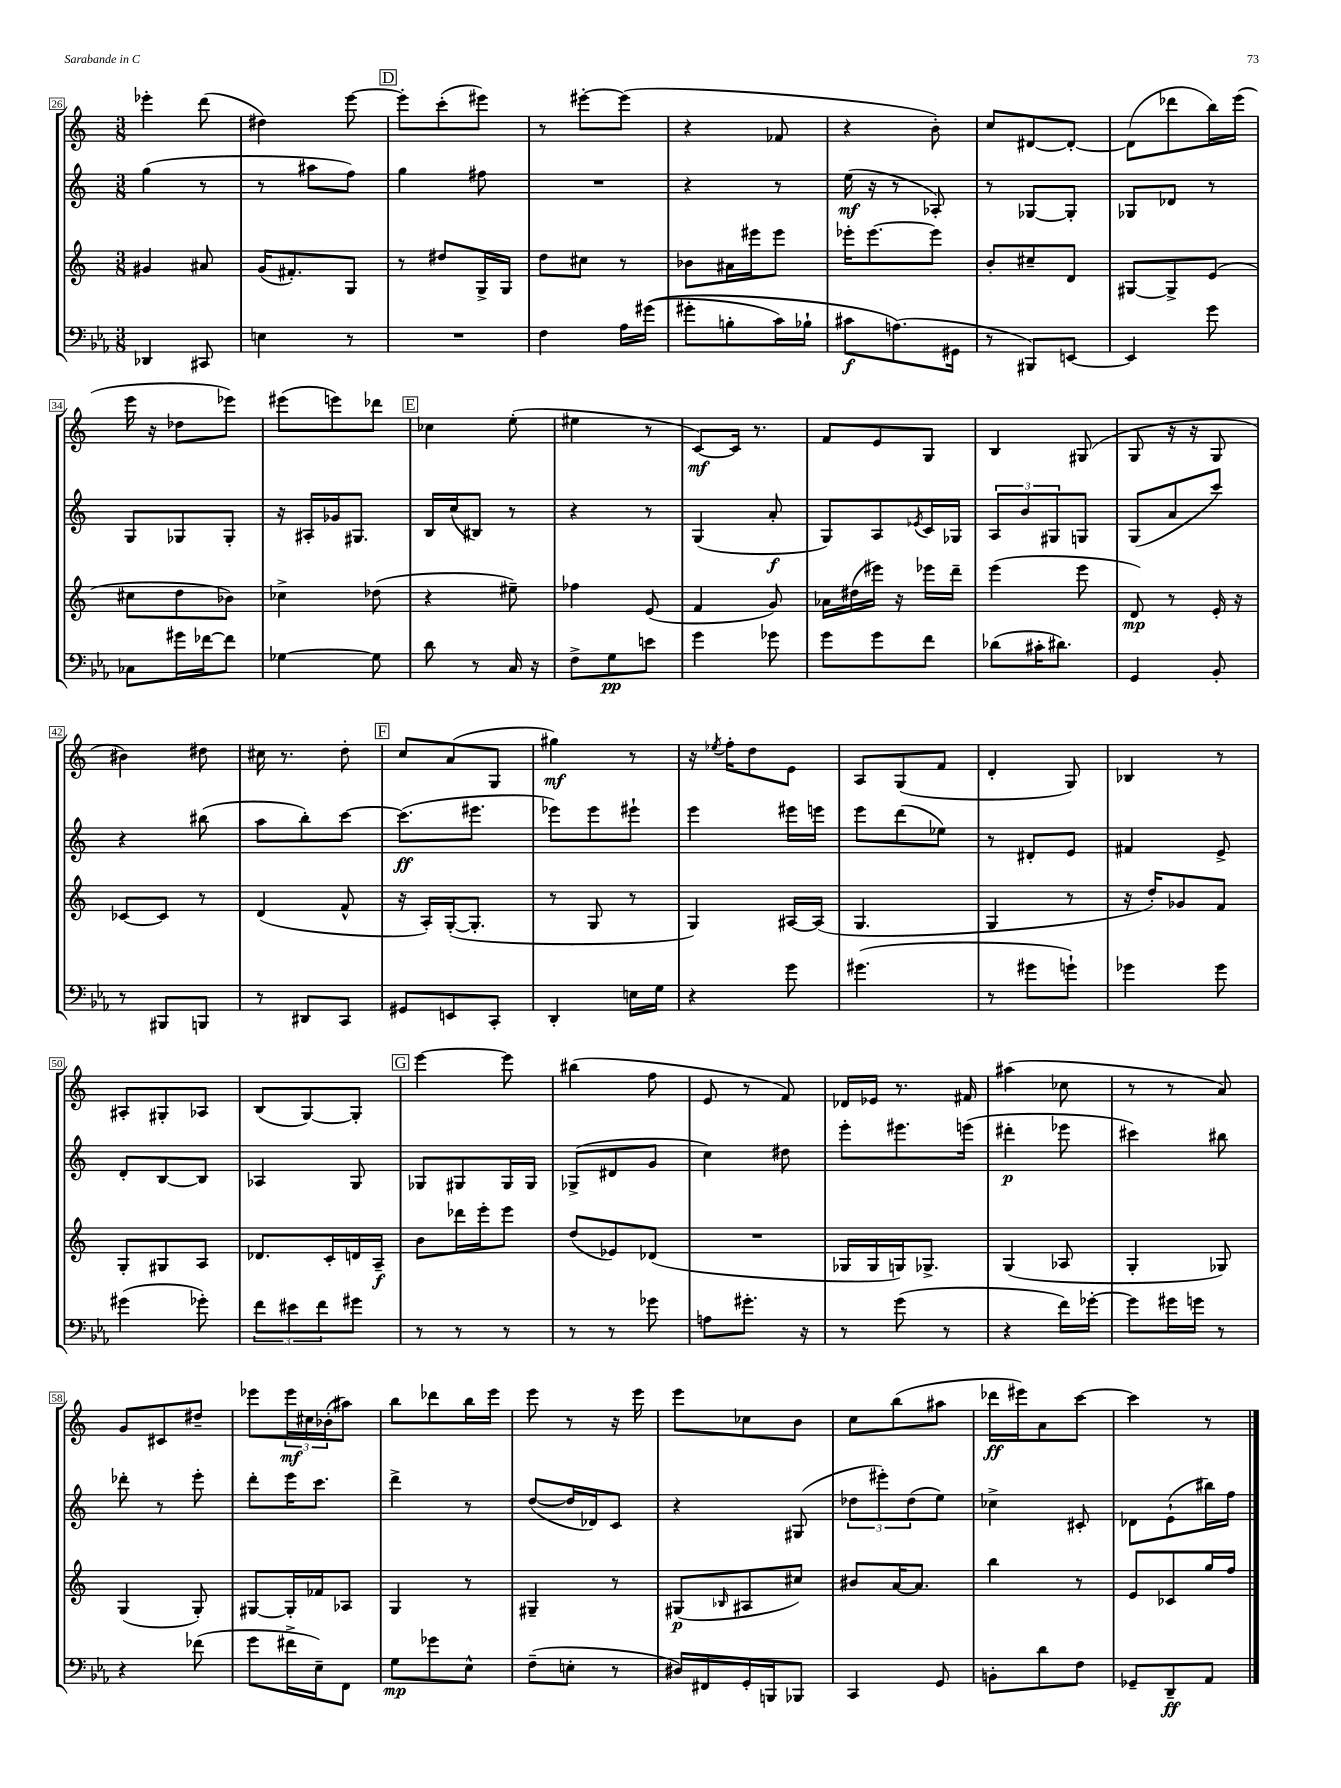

**kern	**kern	**kern	**kern
*staff4	*staff3	*staff2	*staff1
*clefF4	*clefG2	*clefG2	*clefG2
*k[b-e-a-]	*k[]	*k[]	*k[]
*M3/8	*M3/8	*M3/8	*M3/8
4DD-	4g#	(4gg	4eee-'
8CC#	8a#	8r	(8ddd
=	=	=	=
4E	(16g	8r	4dd#)
.	8.f#')	.	.
.	.	8aa#	.
8r	8G	8ff)	[8eee
=	=	=	=
4.r	8r	4gg	8eee']
.	8dd#	.	(8ccc'
.	16G^	8ff#	8eee#)
.	16G	.	.
=	=	=	=
4F	8dd	4.r	8r
.	8cc#	.	[8eee#'
16A-	8r	.	(8eee#]
&((16g#	.	.	.
=	=	=	=
8g#'	8b-	4r	4r
8B'	16a#	.	.
.	16eee#	.	.
16c)	8eee#	8r	8f-
16B-`	.	.	.
=	=	=	=
8c#	16eee-'	(16ee	4r
.	[8.eee-	16r	.
(8.A&)	.	8r	.
.	8eee-]	8A-')	8b')
16GG#	.	.	.
=	=	=	=
8r	8b'	8r	8cc
8BBB#)	8cc#~	[8G-	[8d#
[8EE	8d	8G-']	8d#'_
=	=	=	=
4EE]	[8G#	8G-	(8d#]
.	8G#^]	8d-	8ddd-
8g	(8e	8r	16bb)
.	.	.	(16eee
=	=	=	=
8C-	8cc#	8G	16eee
.	.	.	16r
16g#	8dd	8G-	8dd-
[16f-	.	.	.
8f-]	8b-)	8G-'	8eee-)
=	=	=	=
[4G-	4cc-^	16r	(8eee#
.	.	16A#'	.
.	.	16g-	8eee)
.	.	8.G#	.
8G-]	(8dd-	.	8ddd-
=	=	=	=
8d	4r	16B	4cc-
.	.	(16cc	.
8r	.	8B#)	.
16C	8ee#~)	8r	(8ee'
16r	.	.	.
=	=	=	=
8F^	4ff-	4r	4ee#
8G	.	.	.
8e	(8e	8r	8r
=	=	=	=
4g	4f	(4G	[8c)
.	.	.	16c]
.	.	.	8.r
8g-	8g)	8a'	.
=	=	=	=
8g	16a-	8G)	8f
.	(16dd#	.	.
8g	16eee#)	8A	8e
.	16r	.	.
.	.	8qe-	.
8f	16eee-	16c	8G
.	16ddd~	16G-	.
=	=	=	=
(8d-	(4eee	12A	4B
.	.	12b	.
16c#'	.	.	.
.	.	12G#	.
8.d#)	.	.	.
.	8eee	8G	(8G#
=	=	=	=
4GG	8d)	(8G	8G
.	8r	8a	16r
.	.	.	16r
8BB-'	16e'	8ccc)	8G
.	16r	.	.
=	=	=	=
8r	[8c-	4r	4b#)
8BBB#	8c-]	.	.
8BBB	8r	(8bb#	8dd#
=	=	=	=
8r	(4d	8aa	16cc#
.	.	.	8.r
8DD#	.	8bb')	.
8CC	8f^^	[8ccc	8dd'
=	=	=	=
8GG#	16r	(8.ccc]	8cc
.	16A')	.	.
8EE	([16G'	.	(8a
.	8.G']	8.eee#	.
8CC'	.	.	8G
=	=	=	=
4DD'	8r	8eee-)	4gg#)
.	8G	8eee-	.
16E	8r	8eee#`	8r
16G	.	.	.
=	=	=	=
4r	4G)	4eee	16r
.	.	.	8qee-
.	.	.	16ff'
.	.	.	8dd
8g	[16A#	16eee#	8e
.	(16A#]	16eee	.
=	=	=	=
(4.g#	4.G	8eee	8A
.	.	(8ddd	(8G
.	.	8ee-)	8f
=	=	=	=
8r	4G	8r	4d'
8g#	.	8d#'	.
8g`)	8r	8e	8G)
=	=	=	=
4g-	16r	4f#	4B-
.	16dd')	.	.
.	8g-	.	.
8g-	8f	8e^	8r
=	=	=	=
(4g#	8G'	8d'	8A#'
.	8G#	[8B	8G#'
8g-')	8A	8B]	8A-
=	=	=	=
12f	8.d-	4A-	(8B
12e#	.	.	.
.	.	.	[8G)
12f	.	.	.
.	16c'	.	.
8g#	16d	8G	8G']
.	16A~	.	.
=	=	=	=
8r	8b	8G-	[4eee
8r	16ddd-	8G#	.
.	16eee'	.	.
8r	8eee	16G#	8eee]
.	.	16G#	.
=	=	=	=
8r	(8dd	(8G-^	(4bb#
8r	8e-)	8d#	.
8g-	(8d-	8g	8ff
=	=	=	=
8A	4.r	4cc)	8e
8.g#'	.	.	8r
.	.	8dd#	8f)
16r	.	.	.
=	=	=	=
8r	16G-	8eee'	16d-
.	16G-	.	16e-
(8g	16G)	8.eee#	8.r
.	8.G-^	.	.
8r	.	.	.
.	.	(16eee	16f#
=	=	=	=
4r	(4G	4ddd#'	(4aa#
16f)	8A-	8eee-	8cc-
[16g-'	.	.	.
=	=	=	=
8g-]	4G'	4ccc#)	8r
16g#	.	.	8r
16g	.	.	.
8r	8G-)	8bb#	8a)
=	=	=	=
4r	(4G	8ddd-'	8g
.	.	8r	8c#
(8f-	8G')	8eee'	8dd#~
=	=	=	=
8g	[8G#	8ddd'	8eee-
16f#^	16G#']	16eee	24eee-
.	.	.	24cc#
16E-~)	16f-	8.ccc	.
.	.	.	(24b-'
8FF	8A-	.	8aa#)
=	=	=	=
8G	4G	4ddd^	8bb
8g-	.	.	8ddd-
8E-^^	8r	8r	16bb
.	.	.	16eee
=	=	=	=
(8F~	4G#~	([8dd	8eee
8E'	.	16dd]	8r
.	.	16d-)	.
8r	8r	8c	16r
.	.	.	16eee
=	=	=	=
16D#)	(8G#	4r	8eee
16FF#	.	.	.
.	16qqB-	.	.
16GG'	8A#	.	8cc-
16BBB	.	.	.
8BBB-	8cc#)	(8G#	8b
=	=	=	=
4CC	8b#	12dd-	8cc
.	.	12eee#')	.
.	[16a	.	(8bb
.	.	(12dd-	.
.	8.a]	.	.
8GG	.	8ee)	8aa#
=	=	=	=
8BB'	4bb	4cc-^	16ddd-
.	.	.	16eee#)
8d	.	.	8a
8F	8r	8c#'	[8ccc
=	=	=	=
8GG-~	8e	8d-	4ccc]
8DD~	8c-	(8e`	.
8AA-	16gg	16bb#)	8r
.	16ff	16ff	.
==	==	==	==
*-	*-	*-	*-
